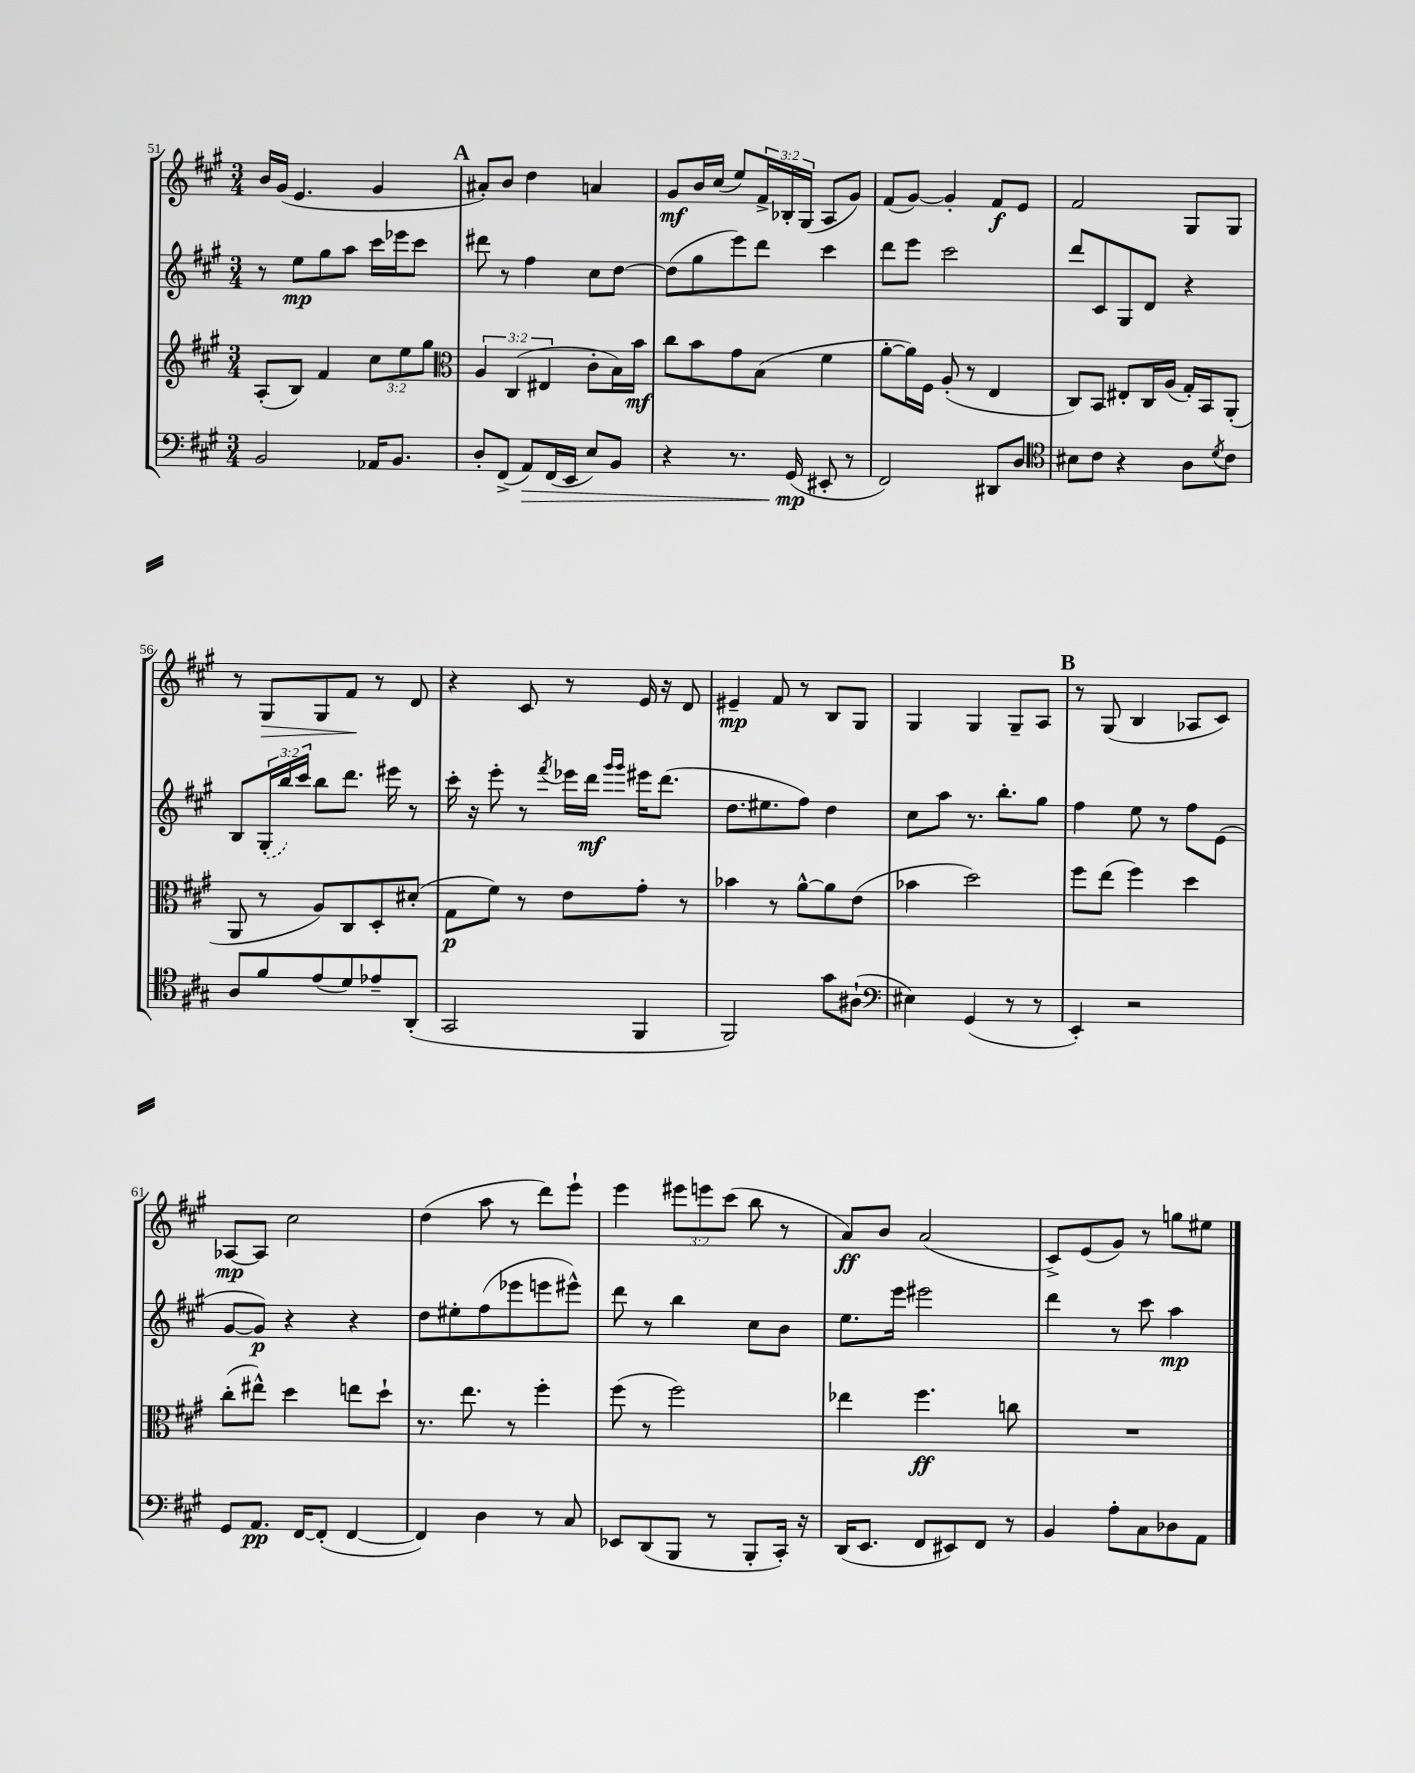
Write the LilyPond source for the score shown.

<<
\new StaffGroup <<
\new Staff = "s0" {
    \clef treble \key a \major \numericTimeSignature \time 3/4 \override Staff.TupletNumber.text = #tuplet-number::calc-fraction-text
    b'16 gis'16( e'4. gis'4 |
    \mark \markup { \bold "A" } ais'8-.) b'8 d''4 a'4 |
    gis'8\mf b'16 cis''16( e''8) \tuplet 3/2 { fis'16-> bes16-. gis16( } a8 gis'8) |
    fis'8( gis'8~) gis'4-. fis'8\f e'8 |
    fis'2 gis8 gis8 |
    r8 gis8\> gis8 fis'8\! r8 d'8 |
    r4 cis'8 r8 e'16 r16 d'8 |
    eis'4--\mp fis'8 r8 b8 gis8 |
    gis4 gis4 gis8-- a8 |
    \mark \markup { \bold "B" } r8 gis8( b4 aes8 cis'8) |
    aes8~\mp aes8 cis''2 |
    d''4( a''8 r8 d'''8) e'''8-! |
    e'''4 \tuplet 3/2 { eis'''8 e'''8 cis'''8( } b''8 r8 |
    a'8\ff) b'8 a'2( |
    cis'8->) e'8( gis'8) r8 g''8 eis''8 \bar "|." |
}
\new Staff = "s1" {
    \clef treble \key a \major \numericTimeSignature \time 3/4 \override Staff.TupletNumber.text = #tuplet-number::calc-fraction-text
    r8 e''8\mp gis''8 a''8 cis'''16 ees'''16 cis'''8 |
    \mark \markup { \bold "A" } dis'''8 r8 fis''4 cis''8 d''8~ |
    d''8( gis''8 e'''8) d'''8 cis'''4 |
    d'''8 e'''8 cis'''2 |
    d'''8 cis'8 gis8 d'8 r4 |
    b8 \tuplet 3/2 { \once \slurDashed gis16-.( b''16) cis'''16 } b''8 d'''8. eis'''16 r8 |
    cis'''16-. r16 e'''8-. r8 \acciaccatura { fis'''8 } ees'''16 d'''16\mf \grace { gis'''16 gis'''16 } eis'''16 d'''8.( |
    d''8. eis''8. fis''8) d''4 |
    cis''8 a''8 r8. b''8.-. gis''8 |
    \mark \markup { \bold "B" } fis''4 e''8 r8 fis''8 e'8( |
    gis'8~ gis'8\p) r4 r4 |
    d''8 eis''8-. fis''8( ees'''8 e'''8 eis'''8-^) |
    d'''8 r8 b''4 cis''8 b'8 |
    e''8. e'''16 eis'''2 |
    d'''4 r8 cis'''8 a''4\mp \bar "|." |
}
\new Staff = "s2" {
    \clef treble \key a \major \numericTimeSignature \time 3/4 \override Staff.TupletNumber.text = #tuplet-number::calc-fraction-text
    a8-.( b8) fis'4 \tuplet 3/2 { cis''8 e''8 gis''8 } |
    \mark \markup { \bold "A" } \clef alto \tuplet 3/2 { a4 cis4( eis4 } cis'8-. b16) b'16\mf |
    cis''8 b'8 gis'8 b8( fis'4 |
    a'8~-. a'16) fis16 a8-.( r8 e4 |
    cis8) b,8 eis8-. cis16 a16( gis16-.) b,16 a,8-.( |
    a,8 r8 a8) cis8 d8-. dis'8-.( |
    gis8\p fis'8) r8 e'8 gis'8-. r8 |
    bes'4 r8 a'8~-^ a'8 e'8( |
    bes'4 d''2) |
    \mark \markup { \bold "B" } fis''8 e''8( fis''4) d''4 |
    cis''8-.( eis''8-^) d''4 e''8 d''8-! |
    r8. e''8. r8 fis''4-. |
    fis''8( r8 fis''2) |
    ees''4 fis''4.\ff c''8 |
    R2. \bar "|." |
}
\new Staff = "s3" {
    \clef bass \key a \major \numericTimeSignature \time 3/4
    b,2 aes,16 b,8. |
    \mark \markup { \bold "A" } d8-. fis,8->( a,8\>) fis,16( e,16 e8) b,8 |
    r4 r8. gis,16\mp\!( eis,8-. r8 |
    fis,2) dis,8 d8 |
    \clef tenor bis8 cis'8 r4 a8 \acciaccatura { d'8 } cis'8 |
    a8 fis'8 e'8( d'8) ees'8-- a,8-.( |
    gis,2 fis,4 |
    fis,2) gis'8 ais8-!( |
    \clef bass eis4) gis,4( r8 r8 |
    \mark \markup { \bold "B" } e,4-.) r2 |
    gis,8 a,8.\pp fis,16~ fis,8-.( fis,4~ |
    fis,4) d4 r8 cis8 |
    ees,8 d,8( b,,8 r8 b,,8-. cis,16-.) r16 |
    d,16( e,8. fis,8 eis,8) fis,8 r8 |
    b,4 a8-. cis8 des8 a,8 \bar "|." |
}
>>
>>
\layout { \context { \Score currentBarNumber = #51 } }
